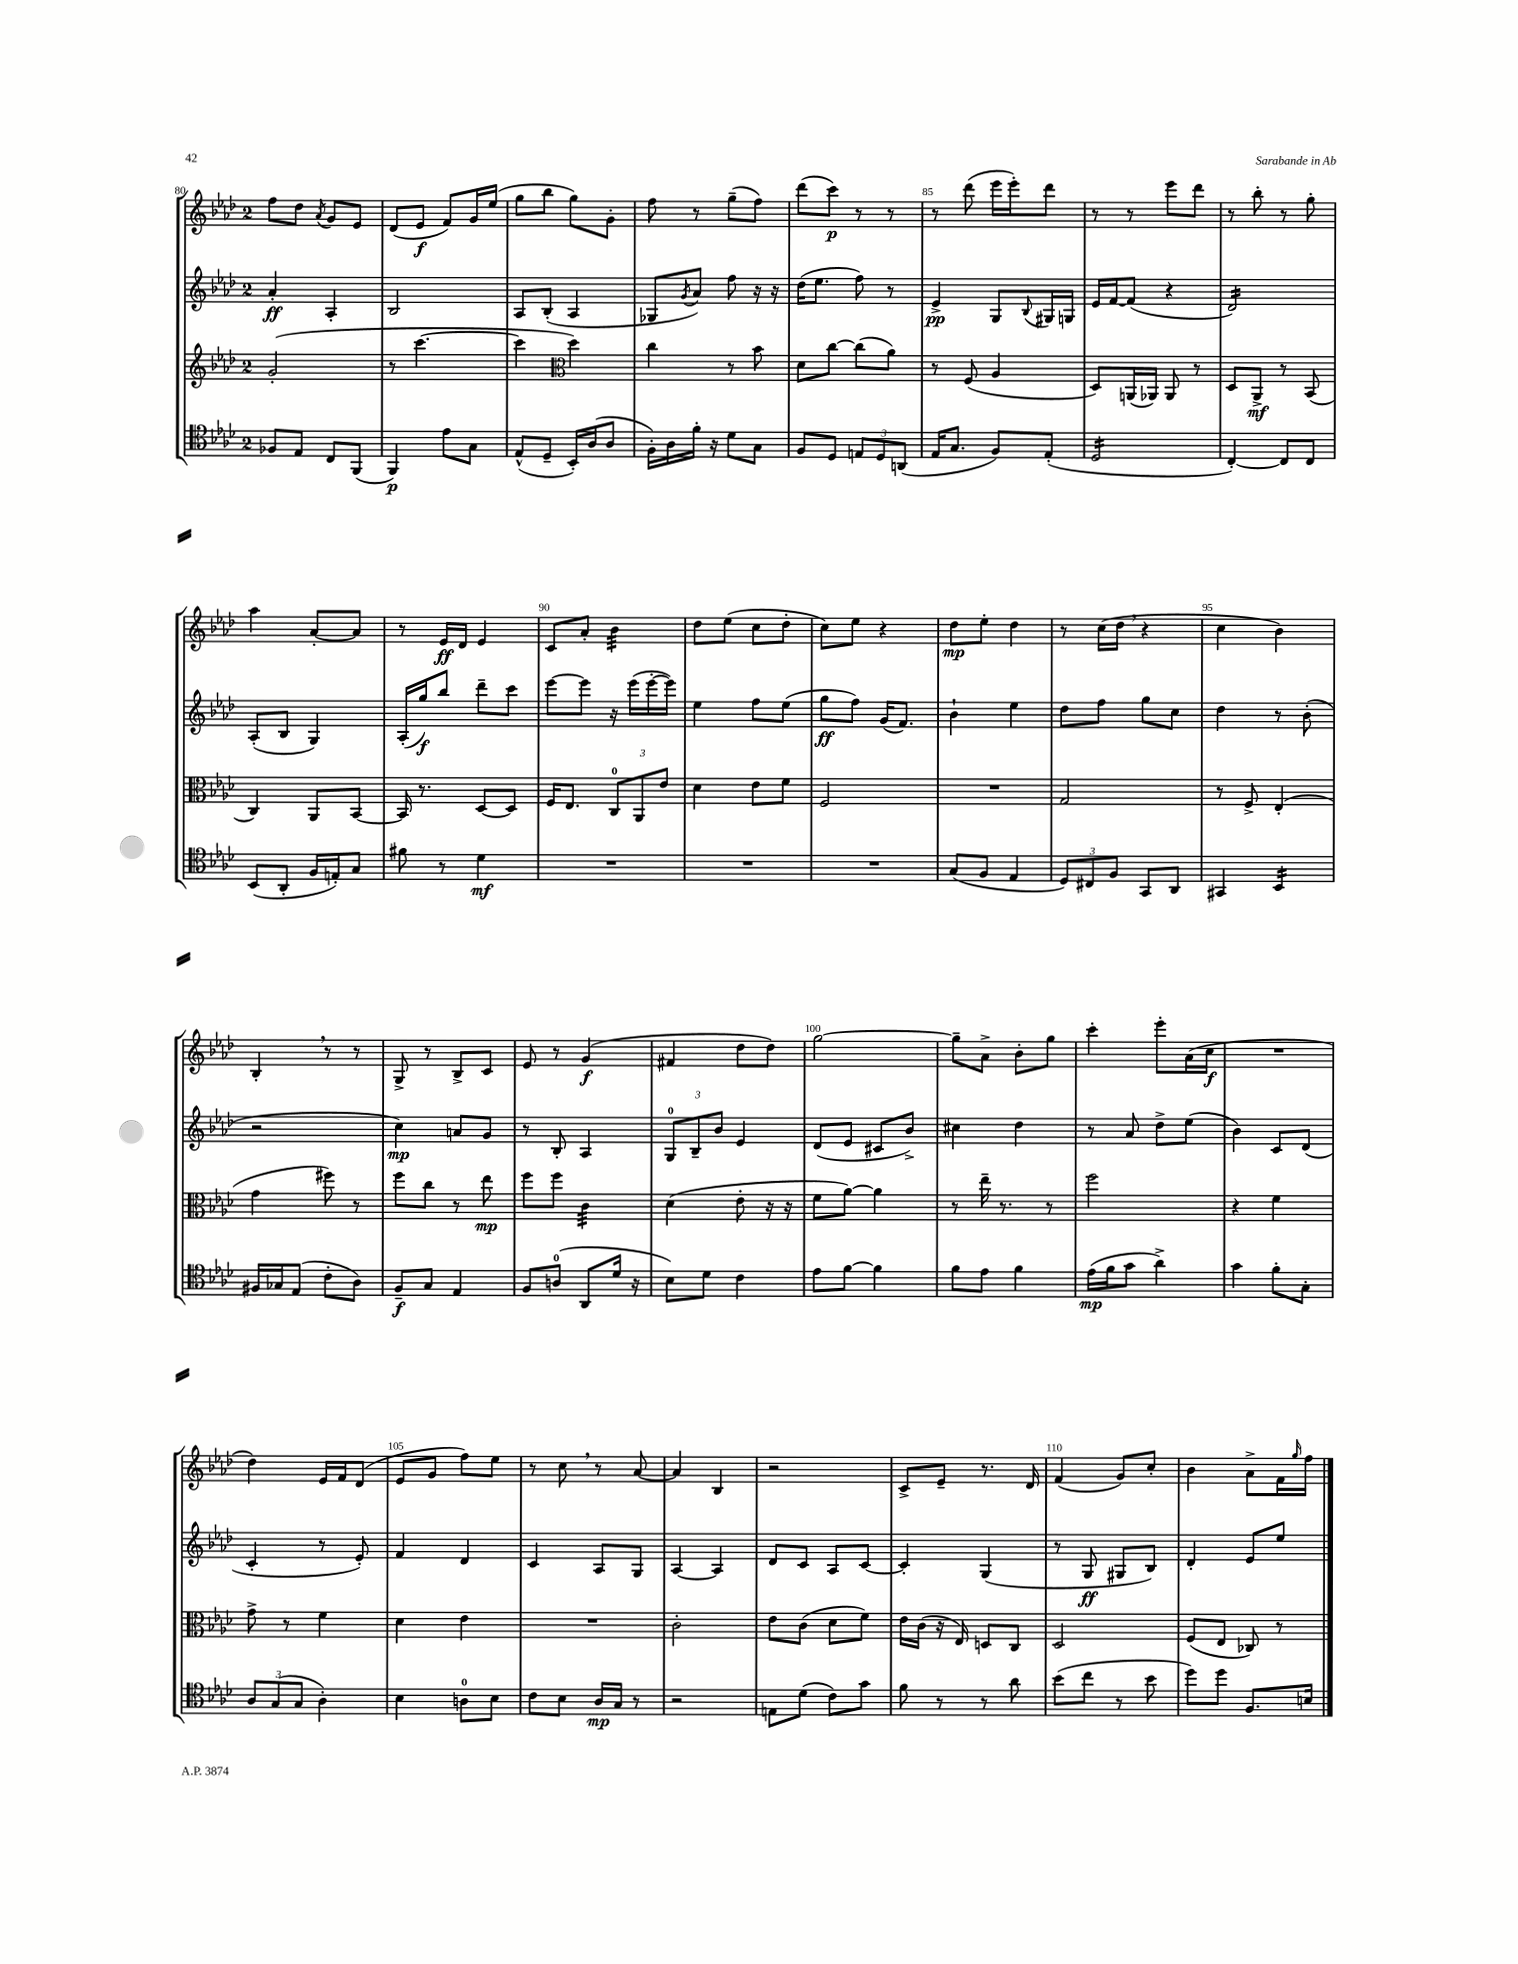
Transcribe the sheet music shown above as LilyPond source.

<<
\new StaffGroup <<
\new Staff = "s0" {
    \clef treble \key aes \major \once \override Staff.TimeSignature.style = #'single-digit \time 2/4
    f''8 des''8 \acciaccatura { aes'8 } g'8 ees'8 |
    des'8( ees'8\f f'8) g'16 ees''16( |
    g''8 bes''8 g''8) g'8-. |
    f''8 r8 g''8--( f''8) |
    des'''8( c'''8\p) r8 r8 |
    r8 des'''8( ees'''16 ees'''16-.) des'''8 |
    r8 r8 ees'''8 des'''8 |
    r8 bes''8-. r8 g''8-. |
    aes''4 aes'8~-. aes'8 |
    r8 ees'16\ff des'16 ees'4 |
    c'8 aes'8-. bes'4:32 |
    des''8 ees''8( c''8 des''8-. |
    c''8) ees''8 r4 |
    des''8\mp ees''8-. des''4 |
    r8 c''16( des''16 \breathe r4 |
    c''4 bes'4) |
    bes4-. \breathe r8 r8 |
    g8-> r8 bes8-> c'8 |
    ees'8 r8 g'4\f( |
    fis'4 des''8 des''8) |
    g''2~ |
    g''8-- aes'8-> bes'8-. g''8 |
    c'''4-. ees'''8-. aes'16( c''16\f |
    R2 |
    des''4) ees'16 f'16 des'8( |
    ees'8 g'8 f''8) ees''8 |
    r8 c''8 \breathe r8 aes'8~ |
    aes'4 bes4 |
    r2 |
    c'8-> ees'8-- r8. des'16 |
    f'4( g'8) c''8-. |
    bes'4 aes'8-> f'16 \grace { g''16 } f''16 \bar "|." |
}
\new Staff = "s1" {
    \clef treble \key aes \major \once \override Staff.TimeSignature.style = #'single-digit \time 2/4
    aes'4-.\ff aes4-. |
    bes2 |
    aes8 bes8-.( aes4 |
    ges8 \acciaccatura { g'8 } aes'8) f''8 r16 r16 |
    des''16( ees''8. f''8) r8 |
    ees'4->\pp g8 \appoggiatura { bes8 } gis16 g16 |
    ees'16 f'16~ f'8( r4 |
    des'2:16) |
    aes8-.( bes8 g4) |
    aes16-.( g''16\f) bes''8 des'''8-- c'''8 |
    ees'''8~ ees'''8 r16 ees'''16( ees'''16~-. ees'''16) |
    ees''4 f''8 ees''8( |
    g''8\ff f''8) g'16( f'8.) |
    bes'4-! ees''4 |
    des''8 f''8 g''8 c''8 |
    des''4 r8 bes'8-.( |
    r2 |
    c''4\mp) a'8 g'8 |
    r8 bes8-. aes4 |
    \tuplet 3/2 { g8-0 bes8-- bes'8 } ees'4 |
    des'8( ees'8 cis'8 bes'8->) |
    cis''4 des''4 |
    r8 aes'8 des''8-> ees''8( |
    bes'4) c'8 des'8( |
    c'4-. r8 ees'8-.) |
    f'4 des'4 |
    c'4 aes8 g8 |
    aes4~ aes4 |
    des'8 c'8 aes8 c'8~ |
    c'4-. g4( |
    r8 g8\ff gis8 bes8) |
    des'4-. ees'8 ees''8 \bar "|." |
}
\new Staff = "s2" {
    \clef treble \key aes \major \once \override Staff.TimeSignature.style = #'single-digit \time 2/4
    g'2-.( |
    r8 c'''4.~ |
    c'''4 \clef alto des''4) |
    c''4 r8 bes'8 |
    des'8 c''8~ c''8( aes'8) |
    r8 f8( aes4 |
    des8) a,16( aes,16) aes,8 r8 |
    des8 aes,8->\mf r8 bes,8( |
    c4) aes,8 bes,8~ |
    bes,16 r8. des8~ des8 |
    f16 ees8. \tuplet 3/2 { c8-0 aes,8 ees'8 } |
    des'4 ees'8 f'8 |
    f2 |
    R2 |
    g2 |
    r8 f8-> ees4-.( |
    g'4 fis''8) r8 |
    f''8 c''8 r8 ees''8\mp |
    f''8 f''8 c'4:32 |
    des'4( ees'8-. r16 r16 |
    f'8 aes'8~) aes'4 |
    r8 ees''16-- r8. r8 |
    f''2 |
    r4 f'4 |
    g'8-> r8 f'4 |
    des'4 ees'4 |
    R2 |
    c'2-. |
    ees'8 c'8( des'8 f'8) |
    ees'16 c'16( r16 ees16) d8 c8 |
    des2 |
    f8( ees8 ces8) r8 \bar "|." |
}
\new Staff = "s3" {
    \clef tenor \key aes \major \once \override Staff.TimeSignature.style = #'single-digit \time 2/4
    fes8 ees8 c8 f,8( |
    f,4\p) ees'8 g8 |
    ees8-^( des8-- bes,16-.) aes16( aes8 |
    f16-.) aes16 f'16-. r16 des'8 g8 |
    f8 des8 \tuplet 3/2 { e8 des8 a,8( } |
    ees16 g8. f8) ees8-.( |
    des2:16 |
    c4~-.) c8 c8 |
    bes,8( aes,8-. f16 e16-.) g8 |
    fis'8 r8 des'4\mf |
    R2 |
    R2 |
    R2 |
    g8( f8 ees4 |
    \tuplet 3/2 { des8) cis8 f8 } g,8 aes,8 |
    gis,4 bes,4:16 |
    fis16 ges16 ees8( c'8-. aes8) |
    f8--\f g8 ees4 |
    f8 a8-0( aes,8 des'16 r16 |
    bes8) des'8 c'4 |
    ees'8 f'8~ f'4 |
    f'8 ees'8 f'4 |
    ees'16\mp( f'16 g'8 aes'4->) |
    g'4 f'8-. g8-. |
    \tuplet 3/2 { aes8 g8( g8 } aes4-.) |
    bes4 a8-0 bes8 |
    c'8 bes8 aes16\mp g16 r8 |
    r2 |
    e8 des'8( c'8) g'8 |
    f'8 r8 r8 aes'8 |
    bes'8( c''8 r8 bes'8 |
    des''8) des''8 f8. b16 \bar "|." |
}
>>
>>
\layout { \context { \Score currentBarNumber = #80 \override BarNumber.break-visibility = ##(#f #t #t) barNumberVisibility = #(every-nth-bar-number-visible 5) } }
